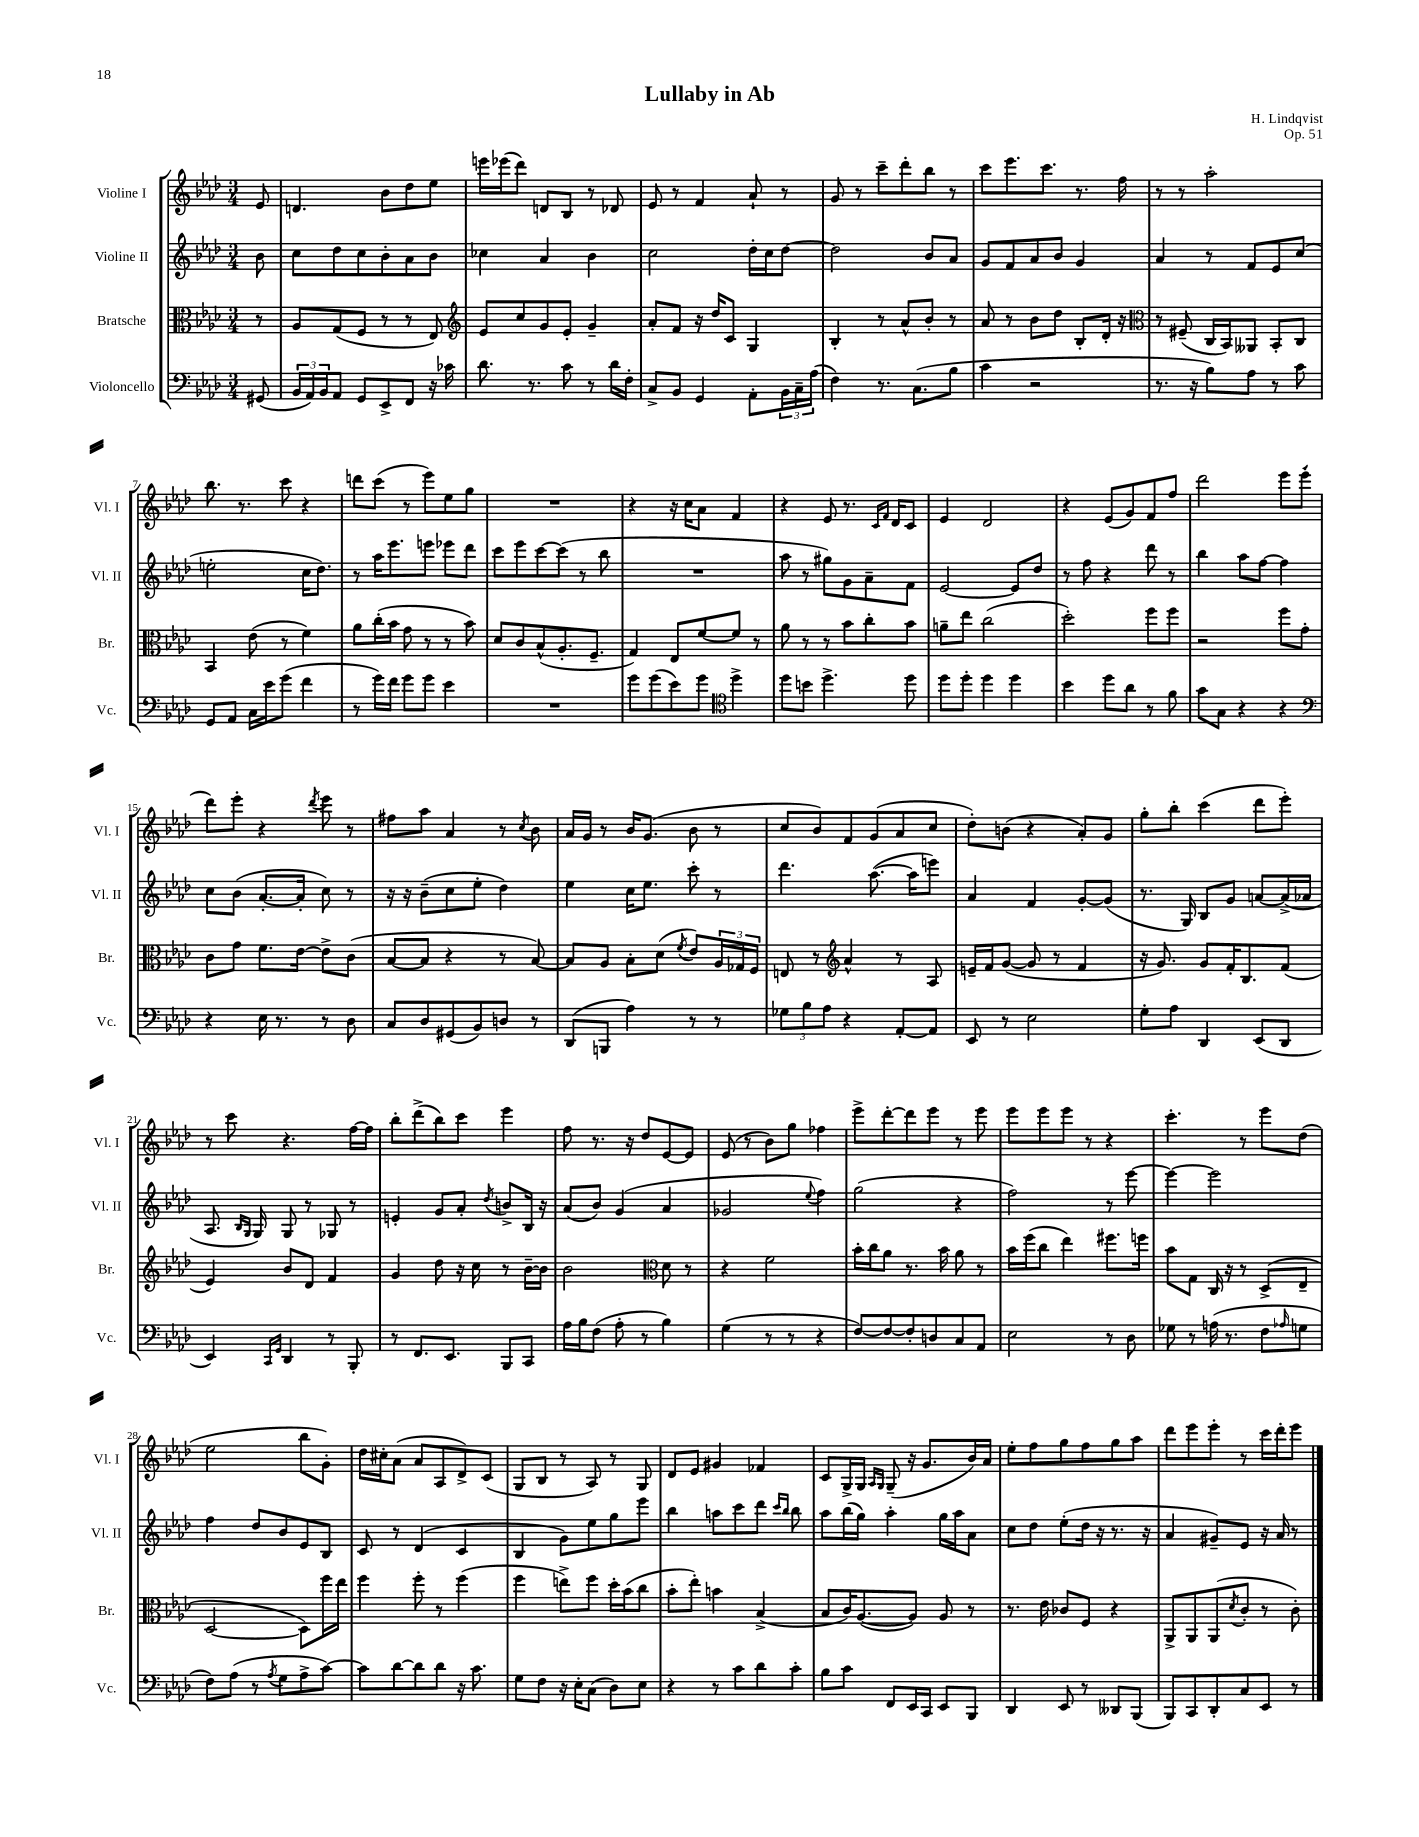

**kern	**kern	**kern	**kern
*staff4	*staff3	*staff2	*staff1
*clefF4	*clefC3	*clefG2	*clefG2
*k[b-e-a-d-]	*k[b-e-a-d-]	*k[b-e-a-d-]	*k[b-e-a-d-]
*M3/4	*M3/4	*M3/4	*M3/4
(8GG#/	8r	8b-\	8e-/
=	=	=	=
24BB-/LL	8A-/L	8cc\L	4.d/
24AA-/)	.	.	.
24BB-/J	.	.	.
8AA-/J	(8G/	8dd-\	.
8GG/L	8F/J	8cc\	.
8EE-^/	8r	8b-'\	8b-\L
8FF/J	8r	8a-\	8dd-\
16r	8E-/)	8b-\J	8ee-\J
16c-\	.	.	.
=	=	=	=
*	*clefG2	*	*
8.d-\	8e-/L	4cc-\	16eee\LL
.	.	.	(16eee-\J
.	8cc/	.	8ddd-\J)
8.r	.	.	.
.	8g/	4a-/	8d/L
8c\	8e-'/J	.	8B-/J
8r	4g~/	4b-\	8r
16d-\LL	.	.	8d-/
16F'\JJ	.	.	.
=	=	=	=
8C^/L	8a-'/L	2cc\	8e-/
8BB-/J	8f/J	.	8r
4GG/	16r	.	4f/
.	16dd-/LK	.	.
.	8c/J	.	.
8AA-'\L	4G/	16dd-'\LL	8a-`/
.	.	16cc\J	.
24BB-\L	.	[8dd-\J	8r
24C~\	.	.	.
(24A-\JJ	.	.	.
=	=	=	=
4F\)	4B-'/	2dd-\]	8g/
.	.	.	8r
8.r	8r	.	8ccc~\L
.	8a-^^/L	.	8ddd-'\
(8.C\L	.	.	.
.	8b-'/J	8b-/L	8bb-\J
8B-\J	8r	8a-/J	8r
=	=	=	=
4c\	8a-/	8g/L	8ccc\L
.	8r	8f/	8.eee-\
2r	8b-\L	8a-/	.
.	.	.	8.ccc\J
.	8dd-\J	8b-/J	.
.	8B-'/L	4g/	8.r
.	16d-'/Jk	.	.
.	16r	.	16ff\
=	=	=	=
*	*clefC3	*	*
8.r	8r	4a-/	8r
.	(8F#~/	.	8r
16r	.	.	.
8B-\L)	16C/LL	8r	2aa-'\
.	16BB-/J)	.	.
8A-\J	8AA--/J	8f/L	.
8r	8BB-'/L	8e-/	.
8c\	8C/J	(8cc/J	.
=	=	=	=
8GG/L	4BB-/	2ee'\	8.bb-\
8AA-/J	.	.	.
.	.	.	8.r
16C\LL	(8e-\	.	.
16e-\J	.	.	.
(8g\J	8r	.	8ccc\
4f\	4f\)	16cc\LK	4r
.	.	8.dd-\J)	.
=	=	=	=
8r	8a-\L	8r	8ddd\L
16g\LL)	(16cc'\L	16aa-\LK	(8ccc\J
16f\JJ	16b-\JJ	8.eee-\	.
8g\L	8g\	.	8r
8g\J	8r	8eee\J	8eee-\L)
4e-\	8r	8eee-\L	8ee-\
.	8b-\)	8ddd-\J	8gg\J
=	=	=	=
2.r	8d-/L	8ccc\L	2.r
.	8c/	8eee-\	.
.	(8B-^^/	[8ccc\	.
.	8.A-'/	(8ccc\]J	.
.	.	8r	.
.	8.F~/J	.	.
.	.	8bb-\	.
=	=	=	=
8g\L	4G/)	2.r	4r
(8g\	.	.	.
8e-\)	8E-/L	.	16r
.	.	.	16cc\LK
8g\J	[8f/	.	8a-\J
*clefC4	*	*	*
4dd-^\	8f/]J	.	4f/
.	8r	.	.
=	=	=	=
8dd-\L	8a-\	8aa-\	4r
8b\J	8r	8r	.
4.dd-^\	8r	8gg#\L)	8e-/
.	8b-\L	8g\	8.r
.	8cc'\	8a-~\	.
.	.	.	16qqc/LL
.	.	.	16qqf/JJ
.	.	.	16d-/LK
8dd-\	8b-\J	8f\J	8c/J
=	=	=	=
8dd-\L	8a~\L	[2e-/	4e-/
8dd-'\J	8ee-\J	.	.
4dd-\	(2cc\	.	2d-/
4dd-\	.	8e-/]L	.
.	.	8dd-/J	.
=	=	=	=
4b-\	2dd-'\)	8r	4r
.	.	8ff\	.
8dd-\L	.	4r	(8e-/L
8a-\J	.	.	8g/)
8r	8ff\L	8ddd-\	8f/
8f\	8ff\J	8r	8ff/J
=	=	=	=
8g\L	2r	4bb-\	2ddd-\
8G\J	.	.	.
4r	.	8aa-\L	.
.	.	[8ff\J	.
4r	8ff\L	4ff\]	8eee-\L
.	8g'\J	.	(8eee-'\J
=	=	=	=
*clefF4	*	*	*
4r	8c\L	8cc\L	8ddd-\L)
.	8g\J	(8b-\J	8eee-'\J
16E-\	8.f\L	[8.a-'/L	4r
8.r	.	.	.
.	[16e-\Jk	16a-'/]Jk	.
.	.	.	8qddd-/
8r	8e-^\]L	8cc\)	8eee-\
8D-\	(8c\J	8r	8r
=	=	=	=
8C/L	[8B-/L	16r	8ff#\L
.	.	16r	.
8D-/	8B-/]J	(8b-~\L	8aa-\J
(8GG#/	4r	8cc\	4a-/
8BB-/)	.	8ee-'\J	.
8D/J	8r	4dd-\)	8r
.	.	.	8qcc/
8r	[8B-/)	.	8b-\
=	=	=	=
(8DD-/L	8B-/]L	4ee-\	16a-/LL
.	.	.	16g/JJ
8BBB/J	8A-/J	.	8r
4A-\)	8B-'\L	16cc\LK	16b-/LK
.	.	8.ee-\J	(8.g/J
.	(8d-\J	.	.
.	8qf/	.	.
8r	8e-/L)	8ccc'\	8b-\
8r	24A-/L	8r	8r
.	24G-/	.	.
.	24F/JJ	.	.
=	=	=	=
12G-\L	8E/	4.ddd-\	8cc/L
12B-\	.	.	.
.	8r	.	8b-/)
12A-\J	.	.	.
*	*clefG2	*	*
4r	4a-^^/	.	8f/
.	.	([8.aa-\	(8g/
[8AA-'/L	8r	.	8a-/
.	.	16aa-\]LK	.
8AA-/]J	8A-/	8eee\J)	8cc/J
=	=	=	=
8EE-/	16e~/LL	4a-/	8dd-'\L)
.	16f/J	.	.
8r	([8g/J	.	(8b\J
2E-\	8g/]	4f/	4r
.	8r	.	.
.	4f/	[8g'/L	8a-'/L)
.	.	(8g/]J	8g/J
=	=	=	=
8G'\L	16r	8.r	8gg'\L
.	8.g/)	.	.
8A-\J	.	.	8bb-'\J
.	.	16G/)	.
4DD-/	8g/L	8B-/L	(4ccc\
.	16f'/K	8g/J	.
.	8.B-/	.	.
(8EE-/L	.	[8a/L	8ddd-\L
8DD-/J	(8f/J	(16a^/]L	8eee-'\J)
.	.	16a-/JJ	.
=	=	=	=
4EE-/)	4e-/)	8.A-/	8r
.	.	.	8ccc\
.	.	16qqB-/LL	.
.	.	16qqG/JJ	.
.	.	16G/)	.
16qqCC/LL	.	.	.
16qqGG/JJ	.	.	.
4DD-/	8b-/L	8G/	4.r
.	8d-/J	8r	.
8r	4f/	8G-/	.
8BBB-'/	.	8r	[16ff\LL
.	.	.	16ff\]JJ
=	=	=	=
8r	4g/	4e'/	8bb-'\L
8.FF/L	.	.	(8ddd-^\
.	8dd-\	8g/L	8bb-\)
8.EE-/J	.	.	.
.	16r	8a-'/J	8ccc\J
.	16cc\	.	.
.	.	8qdd-/	.
8BBB-/L	8r	8b^/L	4eee-\
8CC/J	[16b-~\LL	16B-/Jk	.
.	16b-\]JJ	16r	.
=	=	=	=
16A-\LL	2b-\	(8a-/L	8ff\
16B-\J	.	.	.
(8F\J	.	8b-/J)	8.r
8A-'\	.	(4g/	.
.	.	.	16r
8r	.	.	8dd-/L
*	*clefC3	*	*
4B-\)	8d-\	4a-/	[8e-/
.	8r	.	8e-/]J
=	=	=	=
(4G\	4r	2g-/	(8e-/
.	.	.	8r
8r	2f\	.	8b-\L)
8r	.	.	8gg\J
.	.	8qqee-/	.
4r	.	4ff\)	4ff-\
=	=	=	=
[8F/L)	16b-'\LL	(2gg\	8eee-^\L
.	16cc\J	.	.
8F/_	8a-\J	.	[8ddd-'\
8F'/]	8.r	.	8ddd-\]
8D/	.	.	8eee-\J
.	16b-\	.	.
8C/	8a-\	4r	8r
8AA-/J	8r	.	8eee-\
=	=	=	=
2E-\	16b-\LL	2ff\)	8eee-\L
.	(16ff\J	.	.
.	8cc\J	.	8eee-\
.	4ee-\)	.	8eee-\J
.	.	.	8r
8r	8.ff#\L	8r	4r
8D-\	.	[8eee-\	.
.	16ff\Jk	.	.
=	=	=	=
8G-\	8b-\L	4eee-\_	4.ccc'\
8r	8G\J	.	.
(16A\	16C/	2eee-\]	.
8.r	16r	.	.
.	8r	.	8r
8F\L	(8D-^/L	.	8eee-\L
16qqA-/	.	.	.
8G\J	8E-~/J	.	(8dd-\J
=	=	=	=
8F\L)	[2D-/	4ff\	2ee-\
(8A-\J	.	.	.
8r	.	8dd-/L	.
8qA-/	.	.	.
8G\L	.	8b-/	.
8A-^\	8D-\]L)	8e-/	8bb-\L
[8c\J)	16ff\L	8B-/J	8g'\J)
.	16ee-\JJ	.	.
=	=	=	=
8c\]L	4ff\	8c/	16dd-\LL
.	.	.	16cc#'\J
[8d-\	.	8r	(8a-\J
8d-\]	8ff'\	(4d-/	8a-/L
8d-\J	8r	.	8A-/
16r	(4ff\	4c/	8d-^/)
8.c\	.	.	.
.	.	.	(8c/J
=	=	=	=
8G\L	4ff\	4B-/	8G/L
8F\J	.	.	8B-/J
16r	8ee^\L)	8g\L)	8r
16E-'\LK	.	.	.
(8C\J	8ff\J	8ee-\	8A-/)
8D-\L)	16dd-'\LL	8gg\	8r
.	(16b-\J	.	.
8E-\J	8cc\J	8eee-\J	8G/
=	=	=	=
4r	8b-'\L	4bb-\	8d-/L
.	8ee-'\J)	.	8e-/J
8r	4b\	8aa\L	4g#/
8c\L	.	8ccc\	.
8d-\	(4B-^/	8ddd-\J	4f-/
.	.	16qqccc/LL	.
.	.	16qqbb-/JJ	.
8c'\J	.	8bb-\	.
=	=	=	=
8B-\L	8B-/L	8aa-\L	8c/L
8c\J	16c/K)	(16bb-\L	16G^/L
.	([8.A-/	16gg\JJ)	16G/JJ
.	.	.	16qqA-/LL
.	.	.	16qqG/JJ
8FF/L	.	4aa-'\	(8G~/
16EE-/L	8A-/]J)	.	16r
16CC/JJ	.	.	8.g/L
8EE-/L	8A-/	16gg\LL	.
.	.	16aa-\J	.
8BBB-/J	8r	8a-\J	16b-/L)
.	.	.	16a-/JJ
=	=	=	=
4DD-/	8.r	8cc\L	8ee-'\L
.	.	8dd-\J	8ff\
.	16e-\	.	.
8EE-/	8c-/L	(8ee-'\L	8gg\
8r	8F/J	16dd-\Jk	8ff\
.	.	16r	.
8DD--/L	4r	8.r	8gg\
(8BBB-/J	.	.	8aa-\J
.	.	16r	.
=	=	=	=
8BBB-/L)	8AA-^/L	4a-/	8ddd-\L
8CC/	8AA-/	.	8eee-\
8DD-'/	(8AA-/	8g#~/L)	8eee-'\J
.	8qd-/	.	.
8C/	8c'/J	8e-/J	8r
8EE-/J	8r	16r	16ccc\LL
.	.	16a-/	16ddd-'\J
8r	8c'\)	8r	8eee-\J
==	==	==	==
*-	*-	*-	*-
